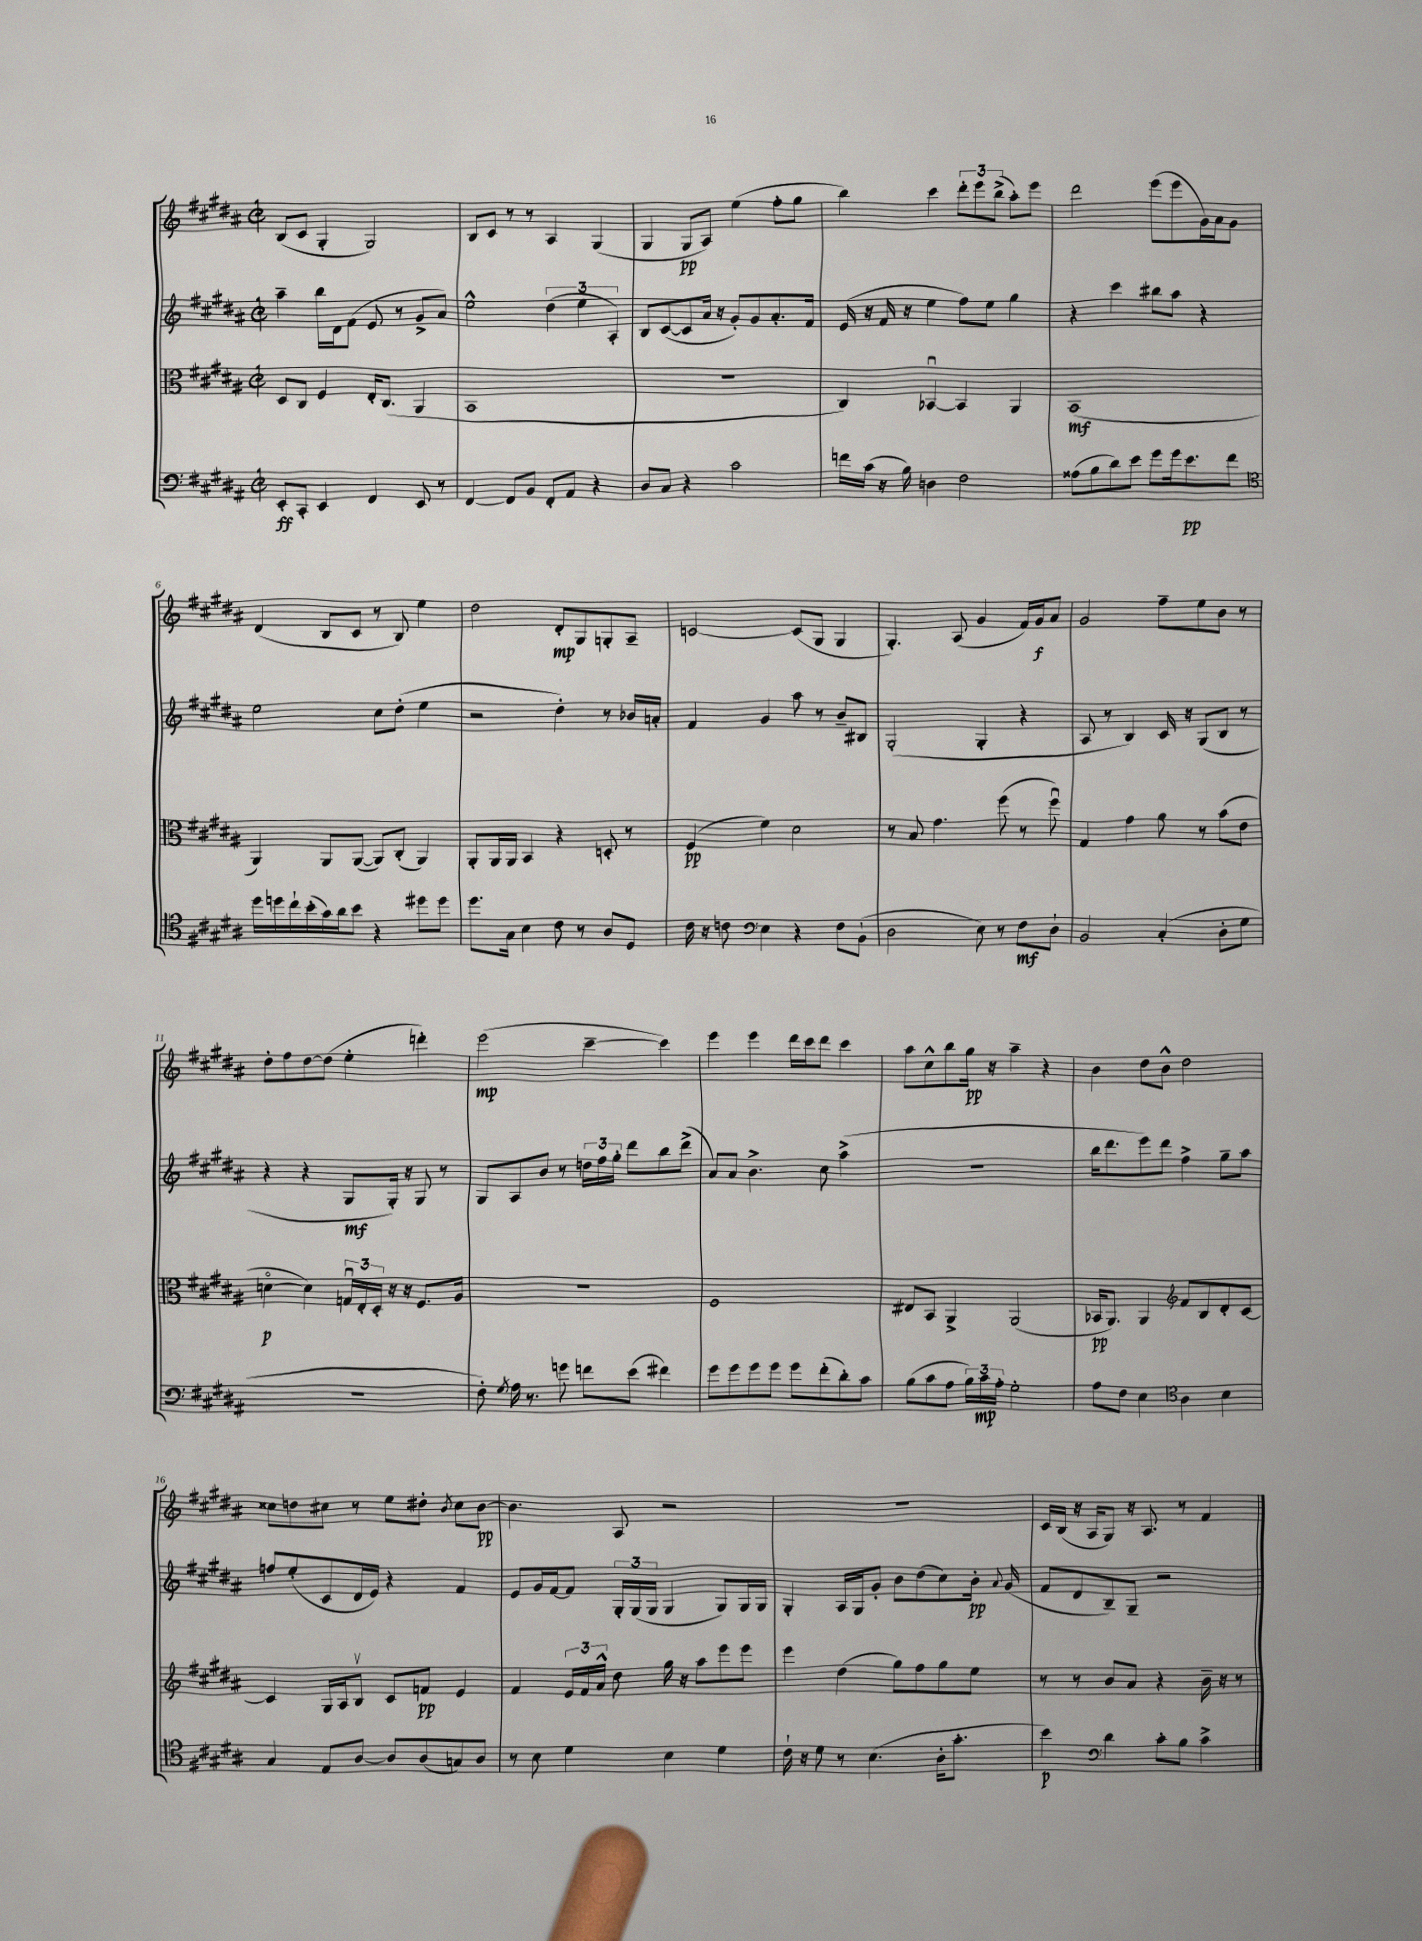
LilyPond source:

<<
\new StaffGroup <<
\new Staff = "s0" {
    \clef treble \key b \major \defaultTimeSignature \time 2/2
    \autoBeamOff b8[( cis'8] gis4-. gis2) |
    b8[ cis'8] r8 r8 ais4 gis4( |
    gis4 gis8[\pp ais8]) e''4( fis''8[-. gis''8] |
    b''4) cis'''4 \tuplet 3/2 { dis'''8[-. e'''8 b''8]->( } ais''8[-.) e'''8] |
    dis'''2 e'''8[( e'''8 gis'16) ais'16 gis'8] |
    dis'4( b8[ cis'8] r8 b8) e''4 |
    dis''2 dis'8[-.\mp gis8 g8-. ais8]-- |
    c'2~ c'8[( gis8] gis4 |
    gis4.-.) ais8( gis'4 fis'16[) gis'16\f ais'8] |
    gis'2 fis''8[-- e''8 b'8] r8 |
    dis''8[-. fis''8 dis''8~ dis''8]( e''4-. d'''4-.) |
    e'''2\mp( cis'''4~-- cis'''4) |
    e'''4 e'''4 dis'''16[ cis'''16 dis'''8] cis'''4 |
    ais''8[ cis''8-^ b''8 gis''16]\pp r16 ais''4-- r4 |
    b'4 dis''8[ b'8]-^ dis''2 |
    cisis''8[ d''8 cis''8] r8 e''8[ dis''8]-. \acciaccatura { b'8 } cis''8[ b'8]~\pp |
    b'4. ais8 r2 |
    R1 |
    cis'16[ b16]( r16 ais16[ gis8]) r16 ais8. r8 fis'4 \bar "|." |
}
\new Staff = "s1" {
    \clef treble \key b \major \defaultTimeSignature \time 2/2
    \autoBeamOff ais''4-- b''16[ dis'16 fis'8]( e'8 r8 gis'8[-> ais'8]) |
    e''2-^ \tuplet 3/2 { dis''4( e''4 ais4-.) } |
    b8[ cis'8~( cis'8 ais'16] r16 gis'8[-.) gis'8 ais'8.-. fis'16] |
    e'16( r16 fis'16 r16 e''4 fis''8[) e''8] gis''4 |
    r4 cis'''4 bis''8[ ais''8] r4 |
    e''2 cis''8[ dis''8]-.( e''4 |
    r2 dis''4-.) r8 bes'16[ a'16]-. |
    fis'4 gis'4 ais''8 r8 b'8[-- bis8] |
    gis2-.( gis4-. r4 |
    ais8 r8 b4) cis'16 r16 gis8[( b8] r8 |
    r4 r4 gis8[\mf gis16]-.) r16 gis8 r8 |
    gis8[ ais8 b'8] r8 \tuplet 3/2 { d''16[ fis''16 gis''16]-. } dis'''8[ b''8 dis'''8]->( |
    ais'8[) ais'8] b'4.-> cis''8 ais''4->( |
    R1 |
    b''16[ dis'''8. e'''8) dis'''8] fis''4-> gis''8[-- ais''8] |
    f''8[ e''8-.( cis'8 dis'16 e'16]) r4 fis'4 |
    e'8[ gis'16 fis'16~ fis'8] \tuplet 3/2 { gis16[-. gis16( gis16] } gis4 gis8[) gis16 gis16] |
    gis4-. ais16[ gis16 gis'8]-. b'8[ dis''8( cis''8) b'16]-.\pp \appoggiatura { ais'8 } gis'16( |
    fis'8[ dis'8 b8--) gis8]-- r2 \bar "|." |
}
\new Staff = "s2" {
    \clef alto \key b \major \defaultTimeSignature \time 2/2
    \autoBeamOff dis8[ cis8] fis4 e16[-. cis8.]( ais,4 |
    b,1 |
    R1 |
    cis4) bes,4~\downbow bes,4 ais,4 |
    b,1\mf( |
    ais,4) ais,8[ ais,8]~( ais,8[) cis8]-.( ais,4) |
    ais,8[-. ais,16 ais,16] b,4 r4 d8-. r8 |
    fis4\pp( fis'4) dis'2 |
    r8 b8 gis'4. fis''8( r8 fis''8\downbow) |
    gis4 gis'4 ais'8 r8 b'8[( e'8] |
    d'4~\flageolet\p d'4) \tuplet 3/2 { g16[\downbow e16-. dis16]-. } r16 r16 fis8.[ ais16] |
    r1 |
    fis1 |
    eis8[ b,8] ais,4-> ais,2( |
    bes,16[\pp ais,8.]) ais,4 \clef treble fis'8[ b8 dis'8-. cis'8]~ |
    cis'4 gis16[ ais16 b8]\upbow cis'8[ f'8]\pp e'4 |
    fis'4 \tuplet 3/2 { e'16[ fis'16 ais'16]-^ } dis''8 gis''16 r16 ais''8[ e'''8 e'''8] |
    e'''4 dis''4( gis''8[) fis''8 gis''8 e''8] |
    r8 r8 b'8[ ais'8] r4 b'16-- r16 r8 \bar "|." |
}
\new Staff = "s3" {
    \clef bass \key b \major \defaultTimeSignature \time 2/2
    \autoBeamOff e,8[-.\ff cis,8]-. e,4 fis,4 e,8 r8 |
    fis,4~ fis,8[ b,8] fis,8[-. ais,8] r4 |
    dis8[ cis8] r4 cis'2 |
    f'16[ cis'16]( r16 b16) d4 fis2 |
    aisis8[( b8 dis'8) e'8] gis'8[ gis'16 e'8.\pp fis'8] |
    \clef tenor dis''16[ d''16 cis''16-! b'16-.( gis'16) ais'16 b'8] r4 dis''8[ dis''8] |
    dis''8.[ gis16] b4 cis'8 r8 ais8[ dis8] |
    cis'16 r16 c'8 \clef bass e4 r4 fis8[ b,8]-!( |
    dis2 e8) r8 fis8[\mf dis8]-! |
    b,2 cis4-.( dis8[-. gis8] |
    R1 |
    fis8-.) \acciaccatura { gis8 } ais16 r8. g'8 f'8[ e'8]( fis'4) |
    gis'8[ gis'8 gis'8 gis'8] gis'8[ fis'8-.( dis'8-.) cis'8] |
    b8[( cis'8 ais8] \tuplet 3/2 { b16[) cis'16\mp ais16]-. } gis2-. |
    ais8[ fis8] e4 \clef tenor ais4 b4 |
    gis4 e8[ ais8]~ ais8[ ais8( g8) ais8] |
    r8 b8 dis'4 b4 dis'4 |
    cis'16-! r16 dis'8 r8 b4.( ais16[-. gis'8.]-. |
    b'4\p) \clef bass dis'4 cis'8[-. b8] cis'4-> \bar "|." |
}
>>
>>
